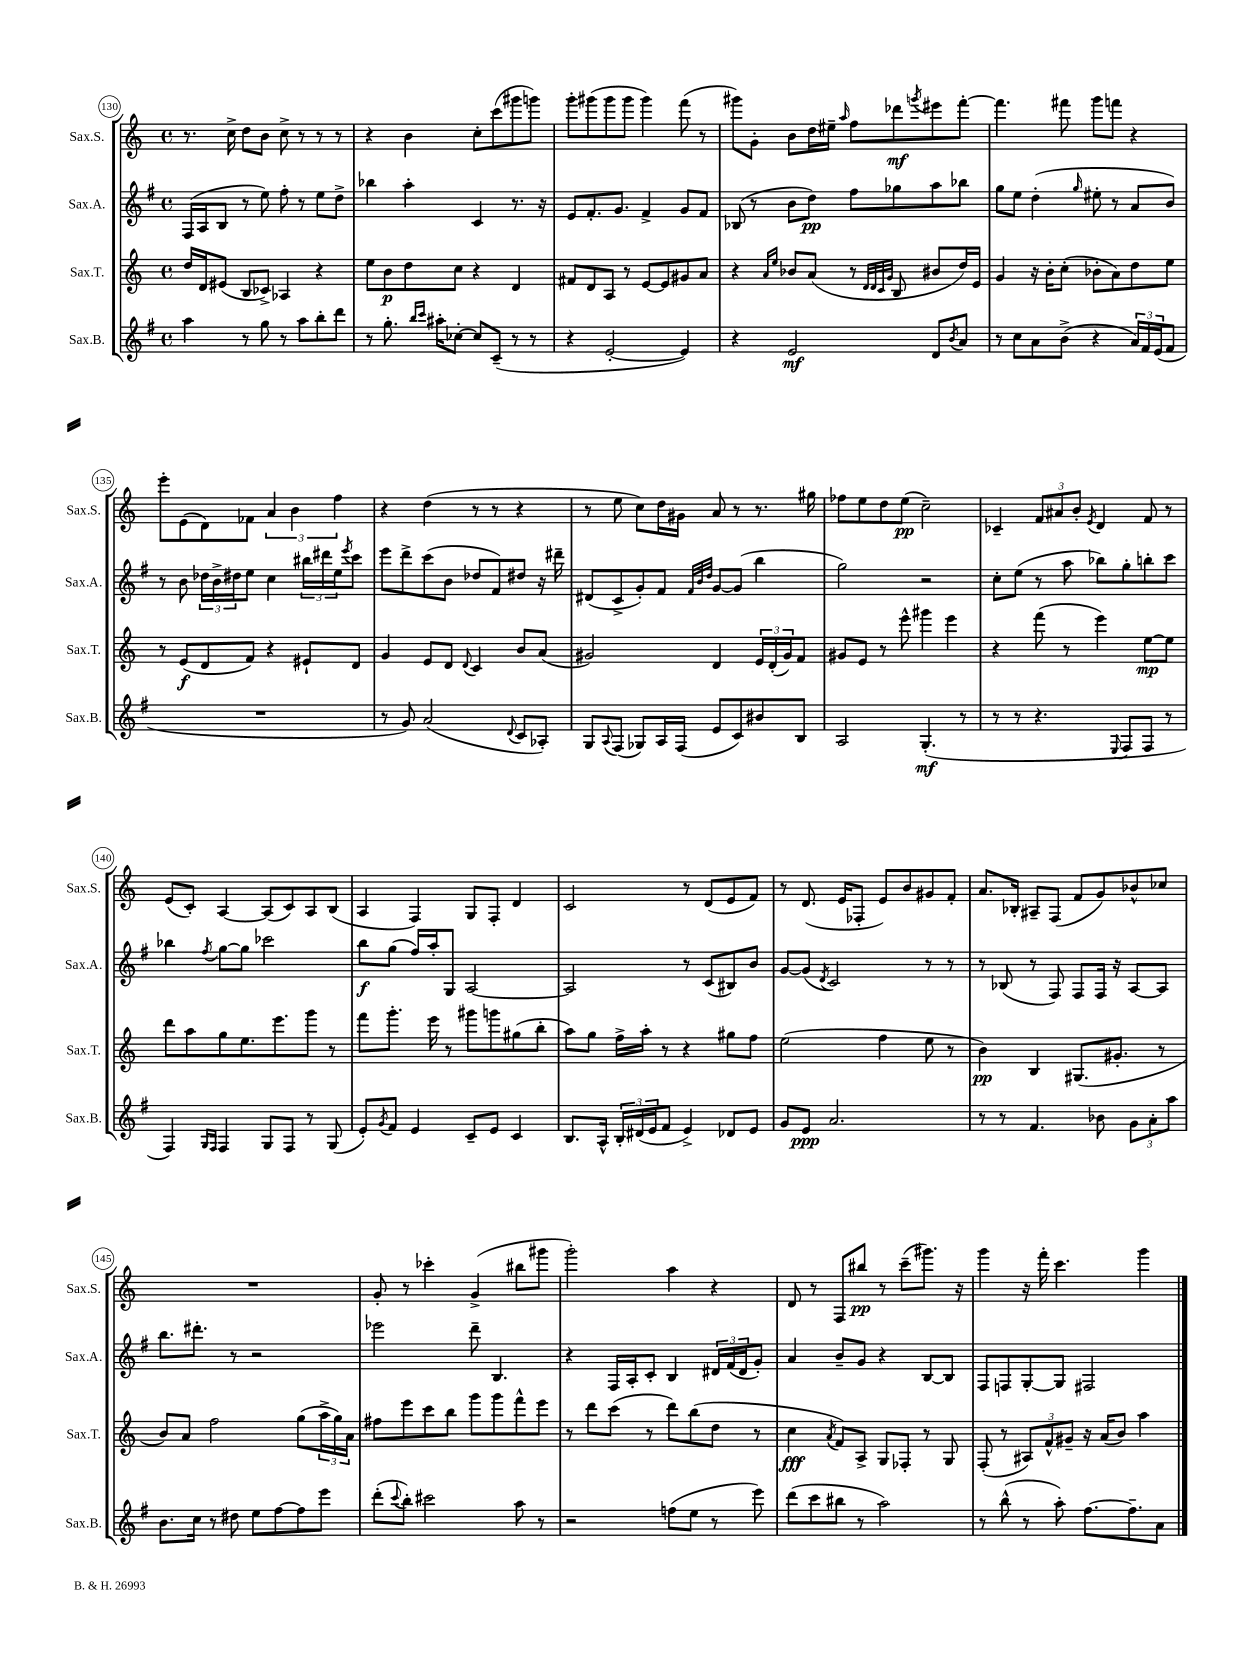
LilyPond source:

<<
\new StaffGroup <<
\new Staff = "s0" \with { instrumentName = "Sax.S." shortInstrumentName = "Sax.S." } {
    \clef treble \key c \major \defaultTimeSignature \time 4/4
    r8. c''16-> d''8 b'8 c''8-> r8 r8 r8 |
    r4 b'4 c''8-. c'''8( gis'''8 g'''8) |
    g'''8-. gis'''8( gis'''8 gis'''8 gis'''4) f'''8( r8 |
    gis'''8) g'8-. b'8 d''16 eis''16-- \grace { a''16 } f''8 des'''8\mf \acciaccatura { g'''8 } eis'''8 f'''8~-. |
    f'''4. fis'''8 g'''8 f'''8 r4 |
    e'''8-. e'8( d'8) fes'8 \tuplet 3/2 { a'4 b'4 f''4 } |
    r4 d''4( r8 r8 r4 |
    r8 e''8 c''8) d''16 gis'16 a'8 r8 r8. gis''16 |
    fes''8 e''8 d''8 e''8\pp( c''2--) |
    ces'4-- \tuplet 3/2 { f'8 ais'8 b'8-. } \acciaccatura { e'8 } d'4 f'8 r8 |
    e'8( c'8-.) a4~ a8( c'8) a8 b8( |
    a4 f4) g8 f8-. d'4 |
    c'2 r8 d'8( e'8 f'8) |
    r8 d'8.( e'16 fes8-. e'8) b'8 gis'8 f'8-. |
    a'8. bes16-. ais8-- f8( f'8 g'8) bes'8-^ ces''8 |
    R1 |
    g'8-. r8 ces'''4-. g'4->( bis''8 gis'''8 |
    g'''2-.) a''4 r4 |
    d'8 r8 f8 bis''8\pp r8 c'''8--( gis'''8.) r16 |
    g'''4 r16 f'''16-. c'''4. g'''4 \bar "|." |
}
\new Staff = "s1" \with { instrumentName = "Sax.A." shortInstrumentName = "Sax.A." } {
    \clef treble \key g \major \defaultTimeSignature \time 4/4
    fis16( a16 b8 r8 e''8) fis''8-. r8 e''8 d''8-> |
    bes''4 a''4-. c'4 r8. r16 |
    e'8 fis'8.-. g'8. fis'4-> g'8 fis'8 |
    bes8( r8 b'8 d''8\pp) fis''8 ges''8 a''8 bes''8 |
    g''8 e''8 d''4-.( \grace { g''16 } eis''8-. r8 a'8 b'8) |
    r8 b'8 \tuplet 3/2 { des''16 b'16-> dis''16 } e''8 c''4 \tuplet 3/2 { bis''16 dis'''16 e''16 } \acciaccatura { e'''8 } c'''8 |
    e'''8 d'''8-> c'''8( b'8 des''8 fis'8) dis''8 r16 dis'''16-- |
    dis'8( c'8-> g'8-.) fis'8 \grace { fis'32 b'32 d''32 } g'8~ g'8( b''4 |
    g''2) r2 |
    c''8-. e''8( r8 a''8 bes''8) g''8-. b''8-. c'''8 |
    bes''4 \acciaccatura { fis''8 } g''8~ g''8 ces'''2 |
    b''8\f g''8( fis''16) a''16-. g8 a2~ |
    a2 r8 c'8( bis8) b'8 |
    g'8~ g'8( \acciaccatura { d'8 } c'2) r8 r8 |
    r8 bes8( r8 fis8) fis8 fis16 r16 a8~ a8 |
    b''8. dis'''8.-. r8 r2 |
    ees'''2 d'''8-- b4. |
    r4 fis16 a16-. c'8-. b4 \tuplet 3/2 { dis'16 fis'16( dis'16 } g'8-.) |
    a'4 b'8-- g'8 r4 b8~ b8 |
    fis8 f8 g8~-. g8 fis2 \bar "|." |
}
\new Staff = "s2" \with { instrumentName = "Sax.T." shortInstrumentName = "Sax.T." } {
    \clef treble \key c \major \defaultTimeSignature \time 4/4
    d''16 d'16 eis'8( b8 ces'8->) aes4 r4 |
    e''8 b'8\p d''8 c''8 r4 d'4 |
    fis'8 d'8 a8 r8 e'8~ e'8 gis'8 a'8 |
    r4 \grace { a'16 e''16 } bes'8 a'8( r8 \grace { d'32 d'32 c'32 g'32 } b8 bis'8 d''16) e'16 |
    g'4 r16 b'16-. c''8-.( bes'8-. a'8) d''8 e''8 |
    r8 e'8\f( d'8 f'8) r4 eis'8-! d'8 |
    g'4 e'8 d'8 \appoggiatura { d'8 } c'4 b'8 a'8( |
    gis'2) d'4 \tuplet 3/2 { e'16 d'16-.( gis'16) } f'8 |
    gis'8 e'8 r8 e'''8-^ gis'''4 e'''4 |
    r4 f'''8( r8 e'''4) e''8~\mp e''8 |
    d'''8 a''8 g''8 e''8. e'''8. g'''8 r8 |
    f'''8 g'''8.-. e'''16 r8 gis'''8 g'''8 gis''8( b''8-. |
    a''8) g''8 f''16-> a''16-. r8 r4 gis''8 f''8 |
    e''2( f''4 e''8 r8 |
    b'4\pp) b4 gis8.( gis'8.-. r8 |
    b'8) a'8 f''2 g''8( \tuplet 3/2 { a''16-> g''16) a'16 } |
    fis''8 e'''8 c'''8 b''8 g'''8 g'''8 f'''8-^ e'''8 |
    r8 d'''8 c'''8( r8 d'''8) b''8( d''8 r8 |
    c''4\fff \acciaccatura { a'8 } f'8) a8-> g8 fes8-. r8 g8 |
    f8-.( r8 \tuplet 3/2 { ais8) f'8-^ gis'8-- } r16 a'16( b'8) a''4 \bar "|." |
}
\new Staff = "s3" \with { instrumentName = "Sax.B." shortInstrumentName = "Sax.B." } {
    \clef treble \key g \major \defaultTimeSignature \time 4/4
    a''4 r8 g''8 r8 a''8 b''8-. d'''8 |
    r8 g''8.-. \grace { b''16 c'''16 } ais''16-. ces''8~-. ces''8 c'8--( r8 r8 |
    r4 e'2~-. e'4) |
    r4 e'2\mf d'8 \acciaccatura { b'8 } a'8 |
    r8 c''8 a'8 b'8->( r4 \tuplet 3/2 { a'16) fis'16 e'16( } fis'8 |
    R1 |
    r8 g'8) a'2( \appoggiatura { d'8 } c'8 aes8-.) |
    g8 \appoggiatura { a8 } fis8( ges8) a16 fis16( e'8 c'8) bis'8 b8 |
    a2 g4.-.\mf( r8 |
    r8 r8 r4. \appoggiatura { e8 } fis8 fis8 r8 |
    fis4) \grace { g16 fis16 } fis4 g8 fis8 r8 g8( |
    e'8-.) \acciaccatura { g'8 } fis'8 e'4 c'8-- e'8 c'4 |
    b8. a16-^ \tuplet 3/2 { b16-. dis'16( e'16 } fis'8 e'4->) des'8 e'8 |
    g'8 e'8\ppp a'2. |
    r8 r8 fis'4. bes'8 \tuplet 3/2 { g'8 a'8-. a''8 } |
    b'8. c''16 r8 dis''8 e''8 fis''8~ fis''8 e'''8 |
    d'''8-.( \appoggiatura { c'''8 } b''8-.) cis'''2 a''8 r8 |
    r2 f''8( e''8 r8 e'''8) |
    d'''8( c'''8 bis''8 r8 a''2) |
    r8 b''8-^( r8 a''8-.) fis''8.~ fis''8.-- a'8 \bar "|." |
}
>>
>>
\layout { \context { \Score currentBarNumber = #130 \override BarNumber.stencil = #(make-stencil-circler 0.1 0.3 ly:text-interface::print) } }
